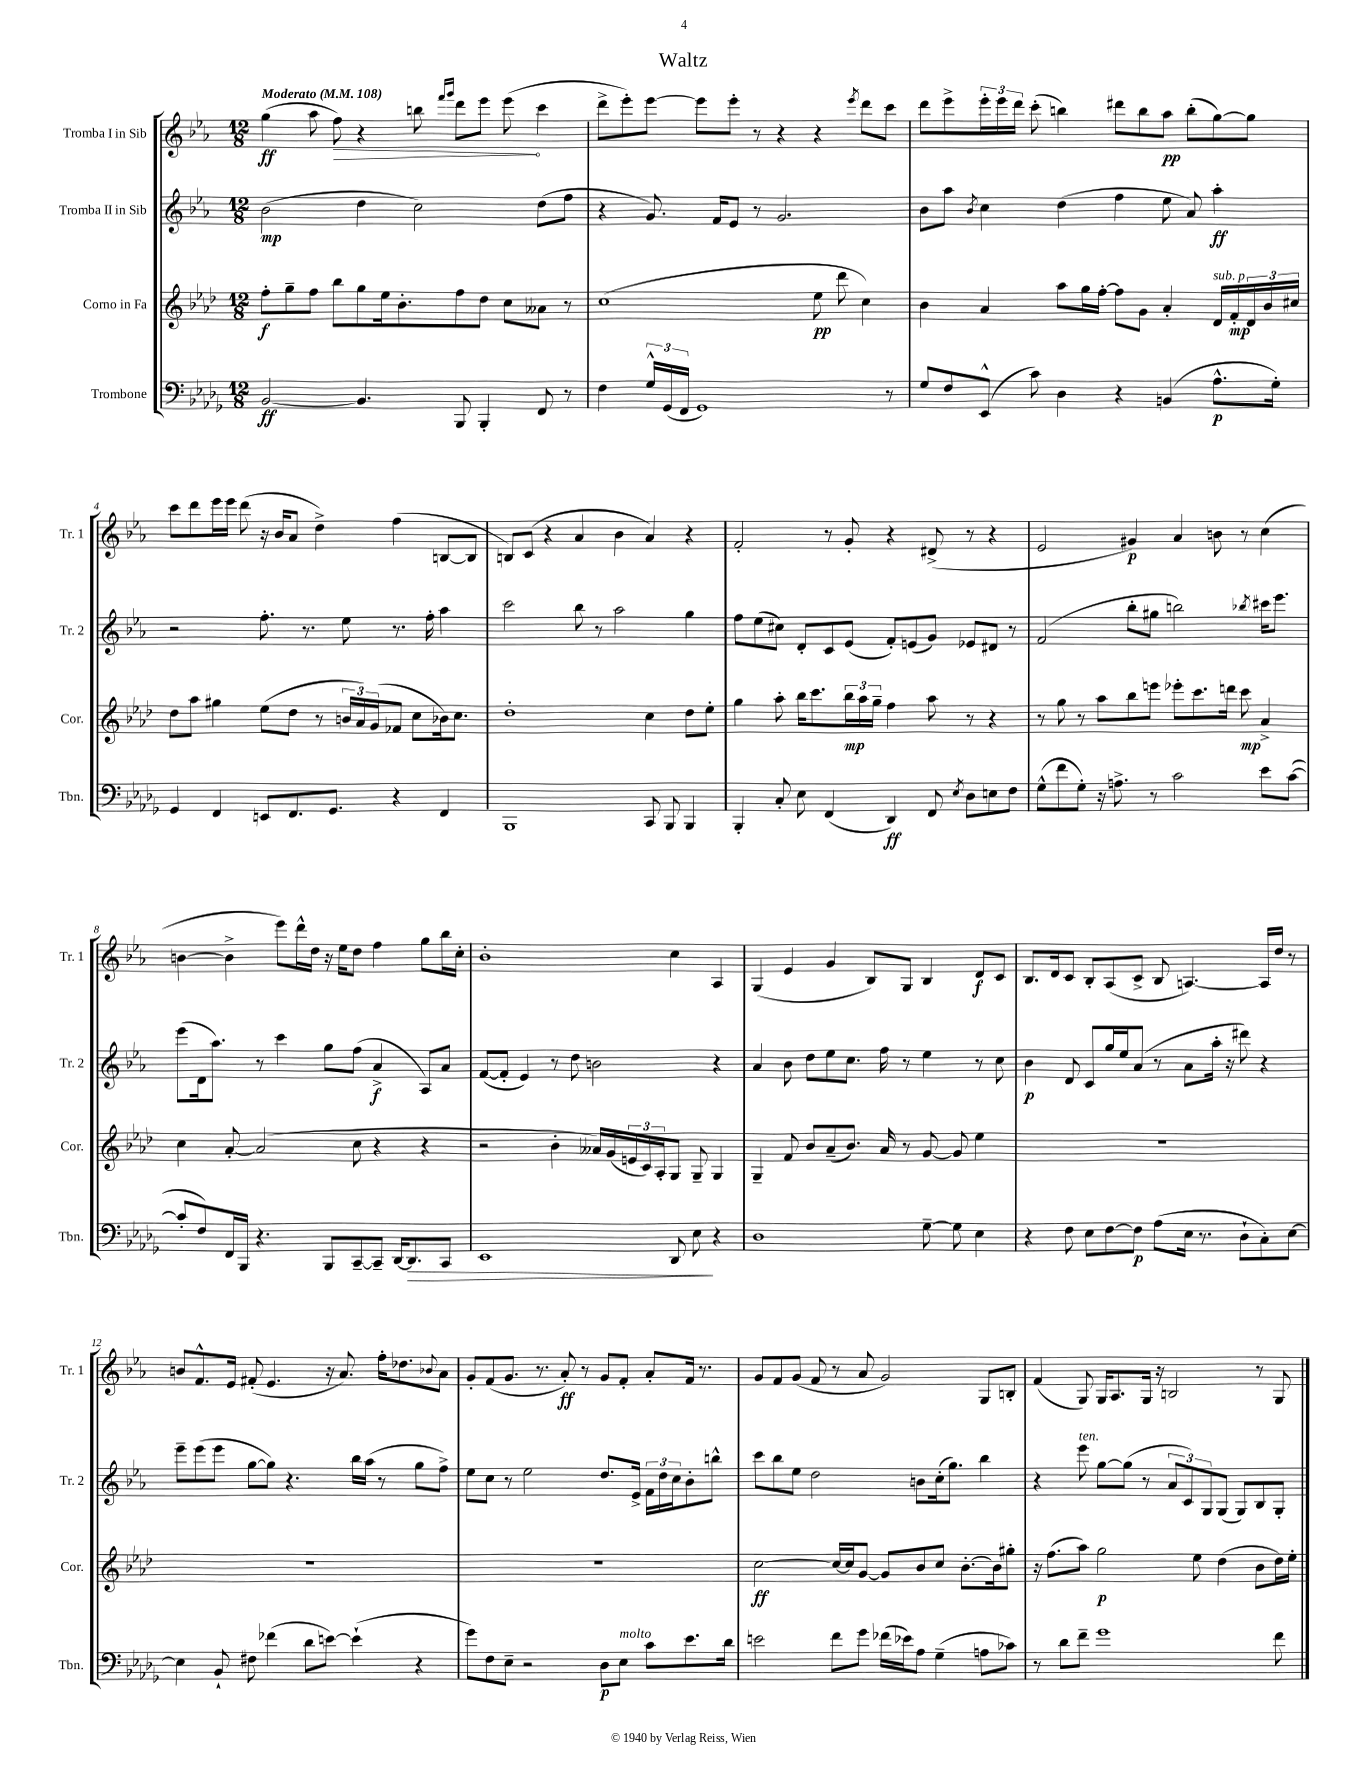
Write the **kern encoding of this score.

**kern	**kern	**kern	**kern
*staff4	*staff3	*staff2	*staff1
*clefF4	*clefG2	*clefG2	*clefG2
*k[b-e-a-d-g-]	*k[b-e-a-d-]	*k[b-e-a-]	*k[b-e-a-]
*M12/8	*M12/8	*M12/8	*M12/8
*MM108	*MM108	*MM108	*MM108
[2BB-	8ff'	(2b-	(4gg
.	8gg~	.	.
.	8ff	.	8aa-
.	8bb-	.	8ff)
4.BB-]	8gg	4dd	4r
.	16ee-	.	.
.	8.b-'	.	.
.	.	2cc)	8bb
.	.	.	16qqfff
.	.	.	16qqggg
8BBB-	8ff	.	8ddd
4BBB-'	8dd-	.	8eee-
.	8cc	.	(8eee-
8FF	8a--	(8dd	4ccc
8r	8r	8ff	.
=	=	=	=
4F	(1cc	4r	8ddd^
.	.	.	8eee-')
24G-^^	.	8.g)	[8eee-
(24GG-	.	.	.
24FF	.	.	.
1GG-)	.	.	8eee-]
.	.	16f	.
.	.	8e-	8eee-'
.	.	8r	8r
.	.	2.g	4r
.	8ee-	.	4r
.	8ddd-	.	.
.	.	.	8qeee-
.	4cc)	.	8ddd
8r	.	.	8ccc
=	=	=	=
8G-	4b-	8b-	8ddd
8F	.	8aa-	8eee-^
.	.	8qb-	.
(8EE-^^	4a-	4cc	24eee-'
.	.	.	24eee-
.	.	.	24ddd
8c)	.	.	(8ccc'
4D-	8aa-	(4dd	4bb)
.	16gg	.	.
.	[16ff'	.	.
4r	8ff]	4ff	8ddd#
.	8g	.	8bb
(4BB	4a-'	8ee-	8aa-
.	.	8a-)	(8bb'
8.A-^^	16d-	4aa-'	[8gg)
.	16f'	.	.
.	24d-	.	8gg]
.	24b-	.	.
16G-')	.	.	.
.	24cc#	.	.
=	=	=	=
4GG-	8dd-	2r	8ccc
.	8aa-	.	8ddd
4FF	4gg#	.	16eee-
.	.	.	16eee-
.	.	.	(8ddd
8EE	(8ee-	8.ff'	16r
.	.	.	16b-
8.FF	8dd-	.	8a-
.	.	8.r	.
.	8r	.	4dd^)
8.GG-	.	.	.
.	24b	8ee-	.
.	24a-)	.	.
.	(24g	.	.
4r	8f-	8.r	(4ff
.	8cc	.	.
.	.	16ff'	.
4FF	16b-)	4aa-	[8B
.	8.cc	.	.
.	.	.	8B]
=	=	=	=
1BBB-	1dd-'	2ccc	8B)
.	.	.	(8c
.	.	.	4r
.	.	8bb-	4a-
.	.	8r	.
.	.	2aa-	4b-
8CC	4cc	.	4a-)
8BBB-	.	.	.
4BBB-	8dd-	4gg	4r
.	8ee-'	.	.
=	=	=	=
4BBB-'	4gg	8ff	2f'
.	.	(8ee-	.
8C'	8aa-'	8cc#)	.
8E-	16bb-	8d'	.
.	8.ccc	.	.
(4FF	.	8c	8r
.	24bb-	(8e-	8g'
.	24aa-	.	.
.	24gg~	.	.
4DD-)	4ff	8f')	4r
.	.	(8e	.
8FF	8aa-	8g)	(8d#^
8qE-	.	.	.
8D-	8r	8e-	8r
8E	4r	8d#	4r
8F	.	8r	.
=	=	=	=
(8G-^^	8r	(2f	2e-
8f	8gg	.	.
8G-')	8r	.	.
16r	8aa-	.	.
8.A^	.	.	.
.	8bb-	8bb-'	4g#)
8r	8eee	8gg#	.
2c	8eee-'	2bb)	4a-
.	8.ccc	.	.
.	.	.	8b
.	16ddd	.	.
.	8ccc	.	8r
.	.	8qbb-	.
8e-	4a-^	16ccc#	(4cc
.	.	8.eee-	.
([8c	.	.	.
=	=	=	=
8c']	4cc	(8eee-	[4b
8F)	.	16d	.
.	.	8.aa-)	.
16FF	[8a-'	.	4b^]
16BBB-	.	.	.
4.r	(2a-]	8r	.
.	.	4ccc	8eee-)
.	.	.	16ddd^^
.	.	.	16dd
8BBB-	.	8gg	16r
.	.	.	16ee-
[8CC~	8cc	(8ff	8dd
8CC~]	4r	4a-^	4ff
[16DD-	.	.	.
8.DD-]	.	.	.
.	4r	8A-)	8gg
8CC	.	8a-	16bb-
.	.	.	16cc'
=	=	=	=
1EE-	2r	([8f	1b-'
.	.	8f']	.
.	.	4e-)	.
.	4b-'	8r	.
.	.	8dd	.
.	16a--)	2b	.
.	(16g	.	.
.	24e	.	.
.	24c)	.	.
.	24A-'	.	.
8DD-	8G	.	4cc
8E-	8G~	.	.
4r	4G	4r	4A-
=	=	=	=
1D-	4G~	4a-	(4G
.	8f	8b-	4e-
.	8b-	8dd	.
.	(8a-~	8ee-	4g
.	8.b-)	8.cc	.
.	.	.	8B-)
.	16a-	16ff	.
.	8r	8r	8G
[8G-~	[8g	4ee-	4B-
8G-]	8g]	.	.
4E-	4ee-	8r	8d
.	.	8cc	8c
=	=	=	=
4r	1.r	4b-	8.B-
.	.	.	16d
8F	.	8d	8c
8E-	.	8c	8B-'
[8F	.	16gg	(8A-
.	.	16ee-	.
8F]	.	(8a-	8c^
(8A-	.	8r	8B-
16E-	.	8a-	[4.A)
8.r	.	.	.
.	.	16aa-'	.
.	.	16r	.
8D-`	.	8ddd#)	.
8C')	.	4r	16A]
.	.	.	16dd
[8E-	.	.	8r
=	=	=	=
4E-]	1.r	8eee-~	8b
.	.	(8eee-	8.f^^
8BB-`	.	8eee-	.
.	.	.	16e-
8F#	.	[8gg	(8f#'
(4f-	.	8gg])	4.e-
.	.	4.r	.
8d-	.	.	.
[8e)	.	.	16r
.	.	.	8.a-)
(4e`]	.	16bb-	.
.	.	(16aa-	.
.	.	8r	16ff'
.	.	.	8.dd-
4r	.	8gg	.
.	.	.	8qqb-
.	.	8ff^)	8a-
=	=	=	=
8g-)	1.r	8ee-	8g'
8F	.	8cc	(8f
8E-~	.	8r	8.g
2r	.	2ee-	.
.	.	.	8.r
.	.	.	8a-')
.	.	.	8r
8D-	.	8.dd	8g
8E-	.	.	8f'
.	.	16e-^	.
8c	.	24f	8a-'
.	.	24dd	.
.	.	24cc	.
8.e-	.	8b-'	16f
.	.	.	8.r
.	.	8bb^^	.
16d-	.	.	.
=	=	=	=
2e	[2cc	8ccc	8g
.	.	8bb-	8f
.	.	8ee-	(8g
.	.	2dd	8f
8f	16cc_	.	8r
.	16cc]	.	.
8g-	[8g	.	8a-
(16f-	8g]	.	2g)
16e-)	.	.	.
8A-	8b-	8b	.
(4G-~	8cc	(16cc'	.
.	.	8.gg)	.
.	[8.b-'	.	.
8A	.	4bb-	8G
.	16b-]	.	.
8c-)	8gg#'	.	8B'
=	=	=	=
8r	16r	4r	(4f
.	(8.ff	.	.
8d-	.	.	.
8f~	8aa-)	8eee-	8G)
1g-	2gg	[8gg	16G
.	.	.	8.A-
.	.	(8gg]	.
.	.	8r	16G
.	.	.	16r
.	.	12a-	2B
.	.	12c)	.
.	8ee-	.	.
.	.	12G	.
.	(4dd-	(8G	.
.	.	8G)	.
.	8b-	8B-	8r
8f	16dd-)	8G'	8G
.	16ee-'	.	.
==	==	==	==
*-	*-	*-	*-
